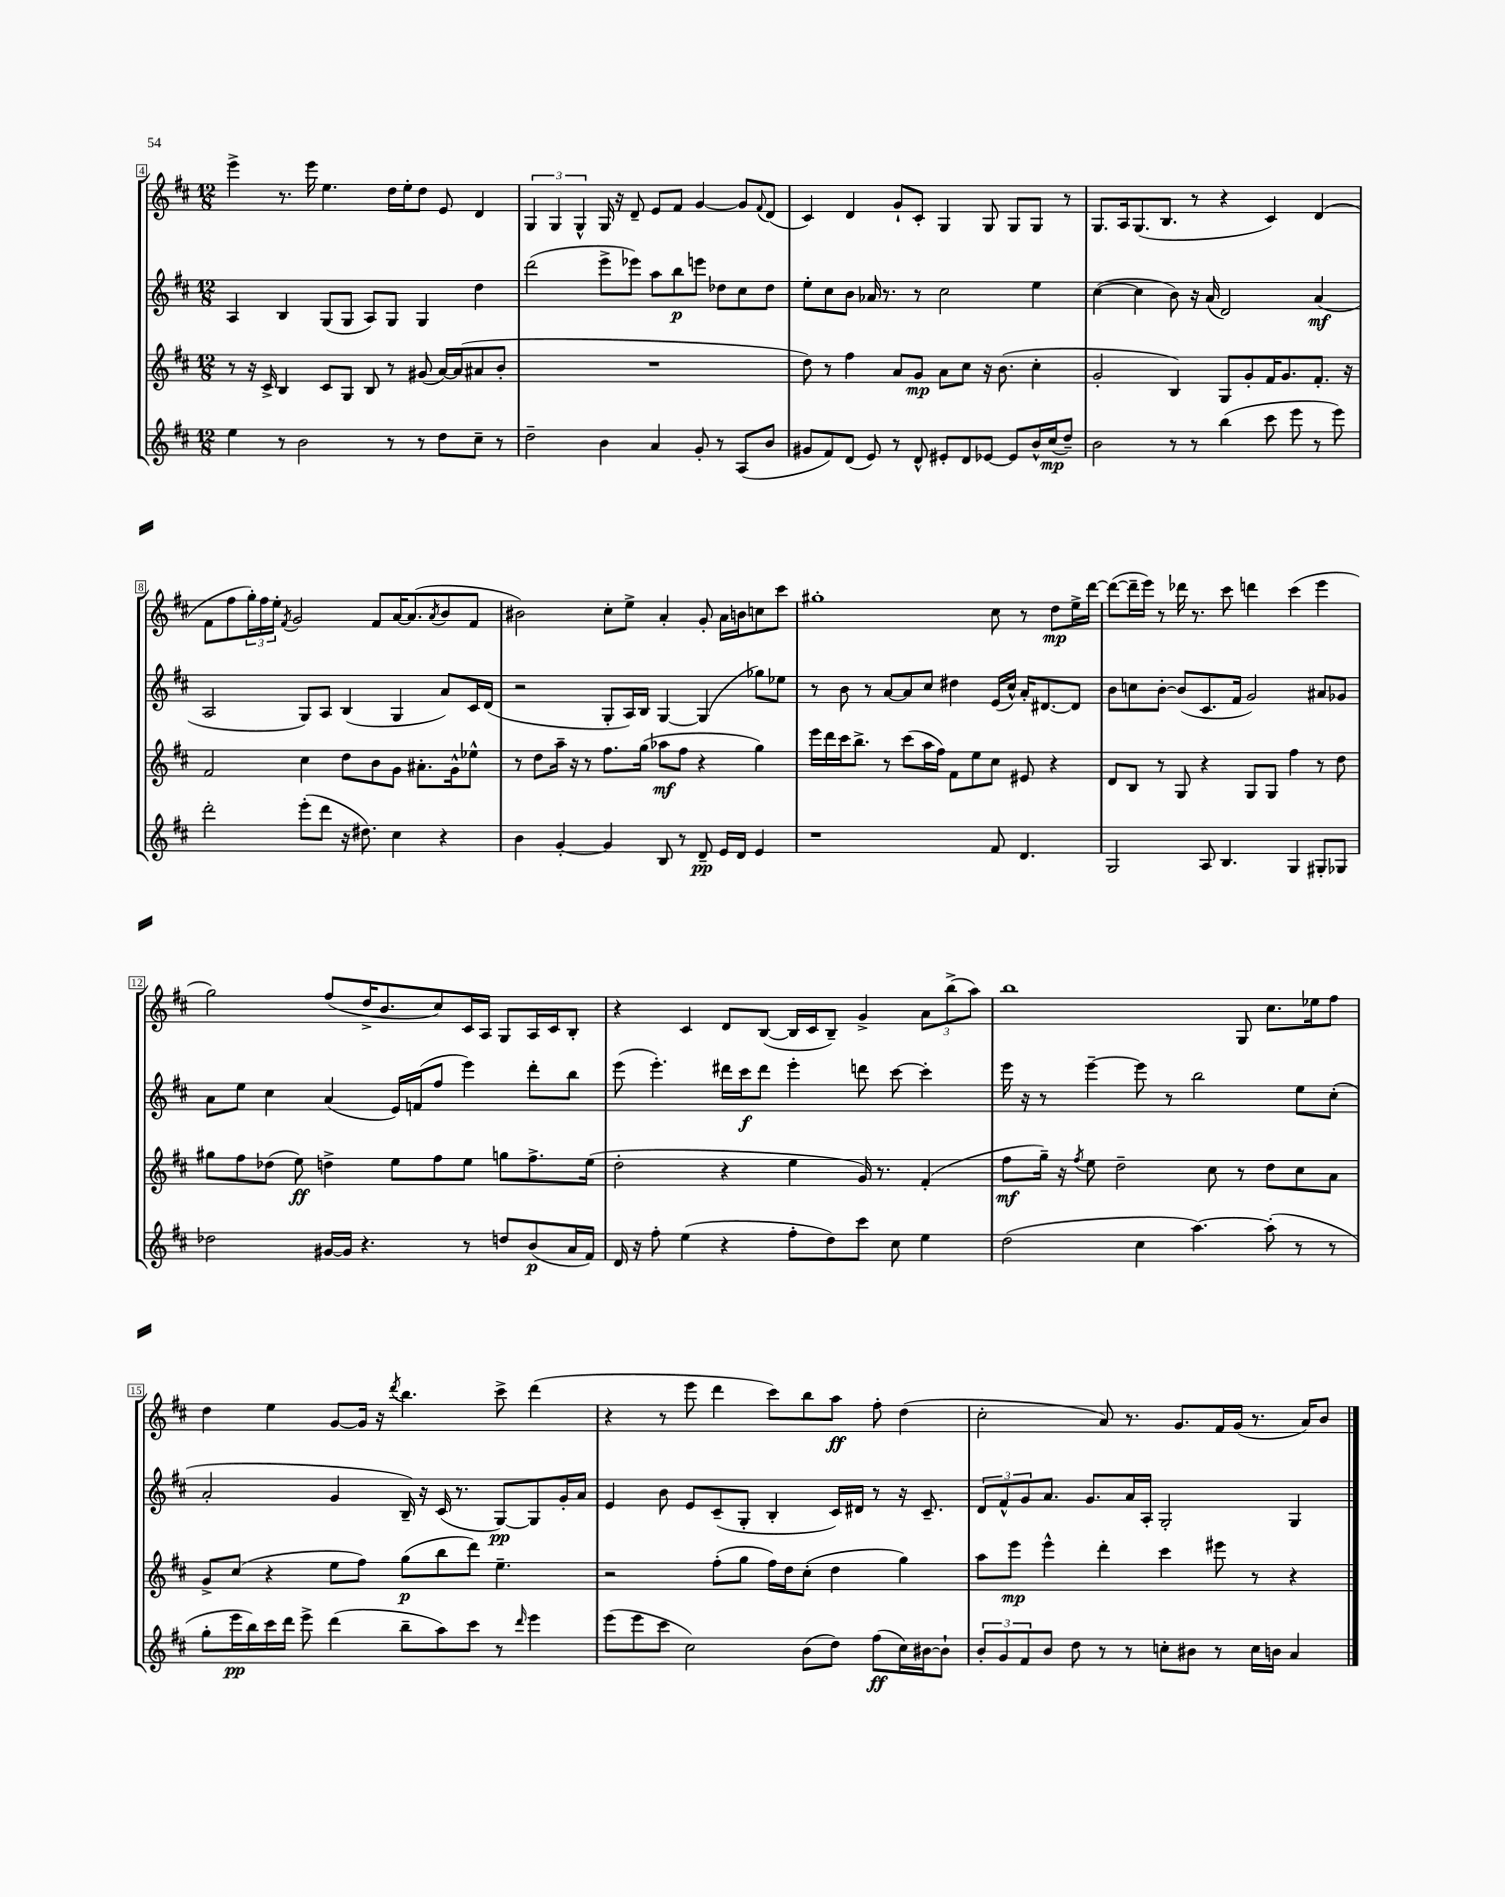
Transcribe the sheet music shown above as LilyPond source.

<<
\new StaffGroup <<
\new Staff = "s0" {
    \clef treble \key d \major \numericTimeSignature \time 12/8
    e'''4-> r8. e'''16 e''4. d''16 e''16-. d''8 e'8 d'4 |
    \tuplet 3/2 { g4 g4 g4-^ } g16 r16 d'8-- e'8 fis'8 g'4~ g'8 \appoggiatura { fis'8 } d'8( |
    cis'4) d'4 g'8-! cis'8-. g4 g8 g8 g8 r8 |
    g8. a16 g8.( b8. r8 r4 cis'4) d'4( |
    fis'8 fis''8 \tuplet 3/2 { g''16-.) fis''16 e''16-. } \acciaccatura { fis'8 } g'2 fis'8 a'16~ a'8.( \acciaccatura { a'8 } b'8 fis'8 |
    bis'2) cis''8-. e''8-> a'4-. g'8-. a'16 b'16 c''8 cis'''8 |
    gis''1-. cis''8 r8 d''8\mp e''16-> d'''16~ |
    d'''8~( d'''16-- e'''16) r8 des'''16 r8. cis'''8 d'''4 cis'''4( e'''4 |
    g''2) fis''8( d''16-> b'8. cis''8) cis'16 a16 g8 a16 cis'16 b8-. |
    r4 cis'4 d'8 b8~( b16 cis'16 b8--) g'4-> \tuplet 3/2 { a'8 b''8->( a''8) } |
    b''1 g8 cis''8. ees''16 fis''8 |
    d''4 e''4 g'8~ g'16 r16 \acciaccatura { d'''8 } b''4. cis'''8-> d'''4( |
    r4 r8 e'''8 d'''4 cis'''8) b''8 a''8\ff fis''8-. d''4( |
    cis''2-. a'8) r8. g'8. fis'16 g'16( r8. a'16) b'8 \bar "|." |
}
\new Staff = "s1" {
    \clef treble \key d \major \numericTimeSignature \time 12/8
    a4 b4 g8( g8 a8) g8 g4 d''4 |
    d'''2( e'''8-> ees'''8) a''8 b''8\p e'''8 des''8 cis''8 des''8 |
    e''8-. cis''8 b'8 aes'16 r8. r8 cis''2 e''4 |
    cis''4~( cis''4 b'8) r16 a'16( d'2) a'4\mf( |
    a2 g8) a8 b4( g4 a'8) cis'16 d'16( |
    r2 g8-. a16) b16 g4~ g4( ges''8) ees''8 |
    r8 b'8 r8 a'8~ a'8 cis''8 dis''4 e'16( cis''16-^) a'16-. dis'8.~ dis'8 |
    b'8 c''8 b'8~-. b'8( cis'8. fis'16 g'2) ais'8 ges'8 |
    a'8 e''8 cis''4 a'4( e'16) f'16( fis''8 e'''4) d'''8-. b''8 |
    e'''8( e'''4.-.) dis'''16 cis'''16\f dis'''8 e'''4-. d'''8 cis'''8~ cis'''4-. |
    e'''16 r16 r8 e'''4~-- e'''8 r8 b''2 e''8 cis''8-.( |
    a'2-. g'4 b16--) r16 cis'16( r8. g8~\pp) g8 g'16-. a'16 |
    e'4 b'8 e'8 cis'8--( g8-. b4-. cis'16) dis'16 r8 r16 cis'8.-- |
    \tuplet 3/2 { d'8 fis'8-^ g'8 } a'8. g'8. a'16 a16-. g2-. g4 \bar "|." |
}
\new Staff = "s2" {
    \clef treble \key d \major \numericTimeSignature \time 12/8
    r8 r16 cis'16-> b4 cis'8 g8 b8 r8 gis'8( a'16~) a'16( ais'8 b'8-. |
    R1. |
    d''8) r8 fis''4 a'8 g'8\mp a'8 cis''8 r16 b'8.( cis''4-. |
    g'2-. b4) g8 g'8-. fis'16 g'8. fis'8.-. r16 |
    fis'2 cis''4 d''8 b'8 g'8 ais'8.-. g'16-^ ees''8-^ |
    r8 d''8 a''16-- r16 r8 fis''8. g''16( aes''8\mf fis''8 r4 g''4) |
    e'''16 d'''16 cis'''16 b''8.-> r8 cis'''8( a''16 fis''16) fis'8 e''8 cis''8 eis'8 r4 |
    d'8 b8 r8 g8 r4 g8 g8 fis''4 r8 d''8 |
    gis''8 fis''8 des''8( e''8\ff) d''4-> e''8 fis''8 e''8 g''8 fis''8.-> e''16( |
    d''2-. r4 e''4 g'16) r8. fis'4-.( |
    fis''8\mf g''16--) r16 \acciaccatura { fis''8 } e''8 d''2-- cis''8 r8 d''8 cis''8 a'8 |
    g'8-> cis''8( r4 e''8 fis''8) g''8\p( b''8 d'''8) e''4.-- |
    r2 fis''8-.( g''8 fis''16) d''16 cis''8-.( d''4 g''4) |
    a''8 e'''8\mp e'''4-^ d'''4-. cis'''4 eis'''8 r8 r4 \bar "|." |
}
\new Staff = "s3" {
    \clef treble \key d \major \numericTimeSignature \time 12/8
    e''4 r8 b'2 r8 r8 d''8 cis''8-- r8 |
    d''2-- b'4 a'4 g'8-. r8 a8( b'8 |
    gis'8 fis'8) d'8( e'8) r8 d'8-^ eis'8-. d'8 ees'8~ ees'8 b'16-^ cis''16\mp( d''8--) |
    b'2 r8 r8 b''4( cis'''8 e'''8 r8 e'''8) |
    d'''2-. e'''8-.( d'''8 r16 dis''8.) cis''4 r4 |
    b'4 g'4~-. g'4 b8 r8 d'8--\pp e'16 d'16 e'4 |
    r1 fis'8 d'4. |
    g2 a8 b4. g4 gis8-. ges8 |
    des''2 gis'16~ gis'16 r4. r8 d''8 b'8\p( a'16 fis'16) |
    d'16 r16 fis''8-. e''4( r4 fis''8-. d''8) cis'''8 cis''8 e''4 |
    d''2( cis''4 a''4.~) a''8-.( r8 r8 |
    g''8-. e'''16\pp b''16) cis'''16 d'''16 e'''8-> d'''4( b''8-- a''8) cis'''8 r8 \grace { d'''16 } e'''4 |
    e'''8( e'''8 cis'''8 cis''2) b'8( d''8) fis''8\ff( cis''16) bis'16~ bis'8-! |
    \tuplet 3/2 { b'8-. g'8 fis'8 } b'8 d''8 r8 r8 c''8-. bis'8 r8 c''16 b'16 a'4 \bar "|." |
}
>>
>>
\layout { \context { \Score currentBarNumber = #4 \override BarNumber.stencil = #(make-stencil-boxer 0.1 0.3 ly:text-interface::print) } }
